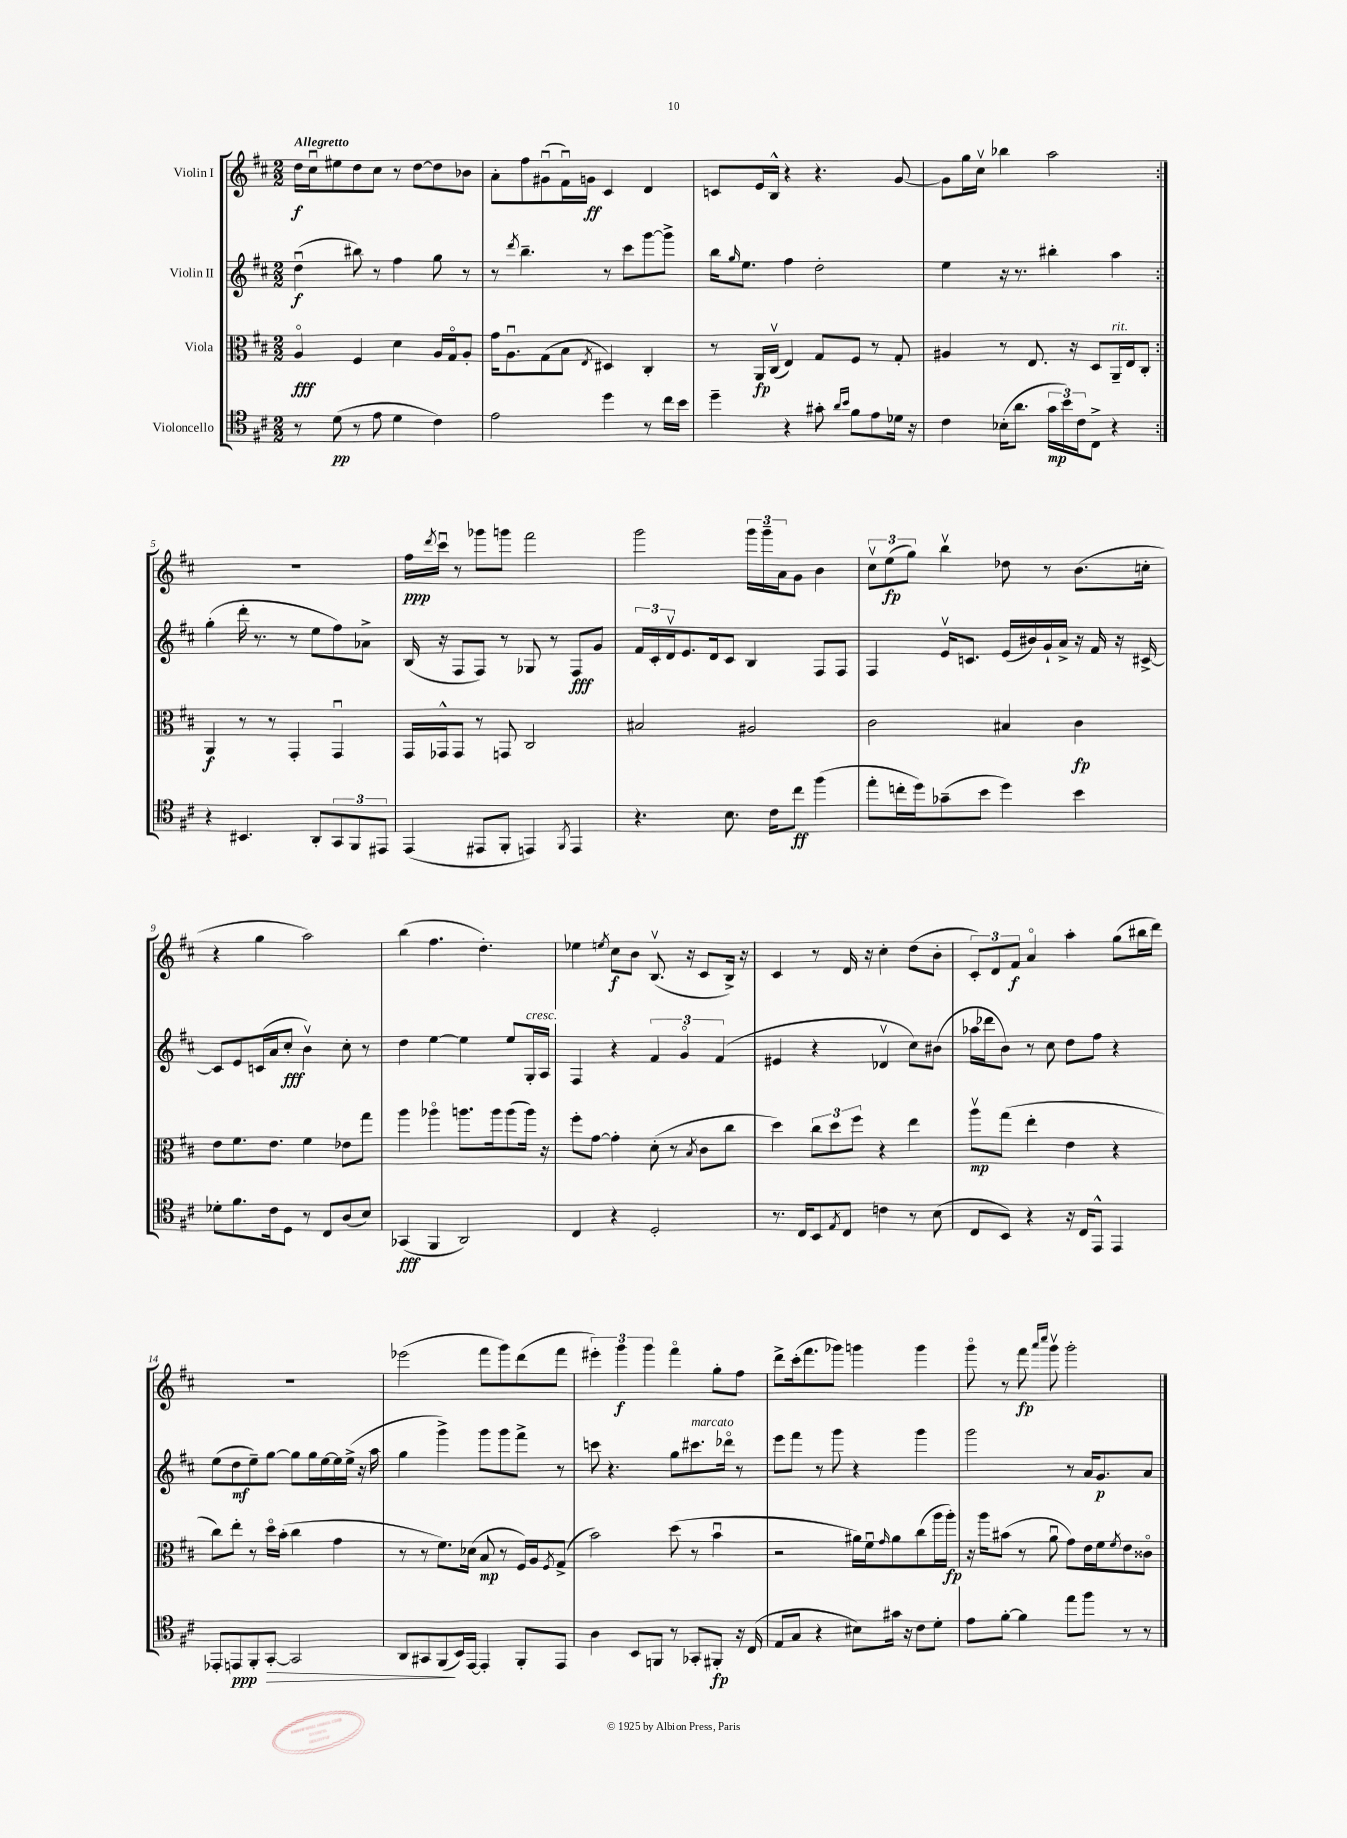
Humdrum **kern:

**kern	**dynam	**kern	**dynam	**kern	**dynam	**kern	**dynam
*part4	*part4	*part3	*part3	*part2	*part2	*part1	*part1
*staff4	*staff4	*staff3	*staff3	*staff2	*staff2	*staff1	*staff1
*I"Violoncello	*	*I"Viola	*	*I"Violin II	*	*I"Violin I	*
*clefC4	*	*clefC3	*	*clefG2	*	*clefG2	*
*k[f#c#]	*	*k[f#c#]	*	*k[f#c#]	*	*k[f#c#]	*
*M2/2	*	*M2/2	*	*M2/2	*	*M2/2	*
=1	=1	=1	=1	=1	=1	=1	=1
!	!	!	!	!	!	!LO:TX:a:B:t=Allegretto	!
8r	.	4A/	fff	(4ddu\	f	16dd\LL	f
.	.	.	.	.	.	16cc#u\J	.
(8d\	pp	.	.	.	.	8ee#X\	.
8r	.	4F#/	.	8bb#X\)	.	8dd\	.
8e\	.	.	.	8r	.	8cc#\J	.
4d\	.	4d\	.	4ff#\	.	8r	.
.	.	.	.	.	.	[8dd\L	.
4c#\)	.	16A/LL	.	8gg\	.	8dd\]	.
.	.	16G/J	.	.	.	.	.
.	.	8A'/J	.	8r	.	8b-X\J	.
=2	=2	=2	=2	=2	=2	=2	=2
2e\	.	16g\KL	.	8r	.	8a'\L	.
.	.	8.Au\	.	.	.	.	.
.	.	.	.	8qddd/	.	.	.
.	.	.	.	4.bb~\	.	8ff#\	.
.	.	(8G\	.	.	.	(8g#Xu\	.
.	.	8B\J	.	.	.	16f#u\L)	.
.	.	.	.	.	.	16gn\JJ	ff
.	.	8qE/	.	.	.	.	.
4dd\	.	4D#X/)	.	8r	.	4c#/	.
.	.	.	.	8ccc#\L	.	.	.
8r	.	4C#'/	.	[8ggg\	.	4d/	.
16cc#\LL	.	.	.	8ggg^\J]	.	.	.
16b\JJ	.	.	.	.	.	.	.
=3	=3	=3	=3	=3	=3	=3	=3
4dd~\	.	8r	.	16bb\KL	.	8cn/L	.
.	.	.	.	16qqgg/	.	.	.
.	.	.	.	8.ee\J	.	.	.
.	.	16AA/LL	fp	.	.	16e/L	.
.	.	(16C#v/JJ	.	.	.	16B^^/JJ	.
4r	.	4E/)	.	4ff#\	.	4r	.
8g#X'\	.	8G/L	.	2dd'\	.	4.r	.
16qqa/LL	.	.	.	.	.	.	.
16qqb/JJ	.	.	.	.	.	.	.
8f#\L	.	8F#/J	.	.	.	.	.
8e\	.	8r	.	.	.	.	.
16d-X\Jk	.	8G'/	.	.	.	[8g/	.
16r	.	.	.	.	.	.	.
=4	=4	=4	=4	=4	=4	=4	=4
4c#\	.	4A#X/	.	4ee\	.	8g\L]	.
.	.	.	.	.	.	16gg\L	.
.	.	.	.	.	.	16cc#v\JJ	.
(16B-X'\KL	.	8r	.	16r	.	4bb-X\	.
8.a\J	.	.	.	8.r	.	.	.
.	.	8.E/	.	.	.	.	.
24g\LL	mp	.	.	4bb#X'\	.	2aa\	.
24b\)	.	.	.	.	.	.	.
.	.	16r	.	.	.	.	.
24c#\J	.	.	.	.	.	.	.
8C#^\J	.	8D/L	.	.	.	.	.
!	!	!LO:TX:a:i:t=rit.	!	!	!	!	!
4r	.	16AA~/L	.	4aa\	.	.	.
.	.	16E/J	.	.	.	.	.
.	.	8C#'/J	.	.	.	.	.
!!LO:LB:g=z
=5:|!	=5:|!	=5:|!	=5:|!	=5:|!	=5:|!	=5:|!	=5:|!
4r	.	4AA/	f	(4gg'\	.	1r	.
4.BB#X/	.	8r	.	16ddd'\	.	.	.
.	.	.	.	8.r	.	.	.
.	.	8r	.	.	.	.	.
.	.	4GG'/	.	8r	.	.	.
8AA'/L	.	.	.	8ee\L	.	.	.
12GG/	.	4GGu/	.	8ff#\)	.	.	.
12FF#/	.	.	.	.	.	.	.
.	.	.	.	8a-X^\J	.	.	.
12EE#X/J	.	.	.	.	.	.	.
=6	=6	=6	=6	=6	=6	=6	=6
(4EE/	.	16GG/LL	.	(16B/	.	16ff#\LL	ppp
.	.	.	.	.	.	8qddd/	.
.	.	16GG-X^^/J	.	16r	.	16ccc#u\JJ	.
.	.	8GG-/J	.	8F#/L	.	8r	.
8EE#X/L	.	8r	.	8F#/J)	.	8ggg-X\L	.
8FF#'/J	.	8GGn/	.	8r	.	8gggn\J	.
4EEn/)	.	2C#/	.	8G-X/	.	2fff#\	.
.	.	.	.	8r	.	.	.
8qFF#/	.	.	.	.	.	.	.
4EE/	.	.	.	8F#/L	fff	.	.
.	.	.	.	8g/J	.	.	.
=7	=7	=7	=7	=7	=7	=7	=7
4.r	.	2B#X/	.	24f#/LL	.	2ggg\	.
.	.	.	.	24c#'/	.	.	.
.	.	.	.	24dv/J	.	.	.
.	.	.	.	8.e/	.	.	.
.	.	.	.	16d/k	.	.	.
8.B\	.	.	.	8c#/J	.	.	.
.	.	2A#X/	.	4B/	.	24ggg\LL	.
.	.	.	.	.	.	24ggg~\	.
16c#\KL	.	.	.	.	.	.	.
.	.	.	.	.	.	24a\J	.
8cc#\J	ff	.	.	.	.	8g\J	.
(4ff#\	.	.	.	8F#/L	.	4b\	.
.	.	.	.	8F#/J	.	.	.
=8	=8	=8	=8	=8	=8	=8	=8
8ee'\L	.	2c#\	.	4F#/	.	12cc#v\L	.
.	.	.	.	.	.	(12ee\	fp
16ccn'\L	.	.	.	.	.	.	.
.	.	.	.	.	.	12gg\J)	.
16dd\J)	.	.	.	.	.	.	.
(8g-X~\	.	.	.	16ev/KL	.	4bbv\	.
.	.	.	.	8.cn/J	.	.	.
8b\J	.	.	.	.	.	.	.
4dd\)	.	4B#X/	.	(16e/LL	.	8dd-X\	.
.	.	.	.	16b#X/)	.	.	.
.	.	.	.	16g`/	.	8r	.
.	.	.	.	16a^/JJ	.	.	.
4b\	.	4c#\	fp	16r	.	(8.b\L	.
.	.	.	.	16f#/	.	.	.
.	.	.	.	16r	.	.	.
.	.	.	.	[16c#X^/	.	16ccn'\Jk	.
!!LO:LB:g=z
=9	=9	=9	=9	=9	=9	=9	=9
8d-X'\L	.	8e\L	.	8c#/L]	.	4r	.
8.f#\	.	8.f#\	.	8e/	.	.	.
.	.	.	.	(16cn/L	.	4gg\	.
16c#\k	.	8.e\J	.	16a/J	.	.	.
8D\J	.	.	.	8cc#'/J	fff	.	.
8r	.	4f#\	.	4bv\)	.	2aa\)	.
8C#/L	.	.	.	.	.	.	.
(8A/	.	8e-X\L	.	8cc#'\	.	.	.
8B/J)	.	8gg\J	.	8r	.	.	.
=10	=10	=10	=10	=10	=10	=10	=10
(4GG-X/	fff	4aa\	.	4dd\	.	(4bb\	.
4FF#/	.	4aa-X\	.	[4ee\	.	4.ff#\	.
2AA/)	.	8.aan\L	.	4ee\]	.	.	.
.	.	.	.	.	.	4.dd'\)	.
.	.	16aa\k	.	.	.	.	.
.	.	(8aa\	.	8ee/L	.	.	.
!	!	!	!	!LO:TX:a:i:t=cresc.	!	!	!
.	.	16aa\Jk)	.	16G'/L	.	.	.
.	.	16r	.	16A/JJ	.	.	.
=11	=11	=11	=11	=11	=11	=11	=11
4C#/	.	8ff#'\L	.	4F#/	.	4ee-X\	.
.	.	[8g\J	.	.	.	.	.
.	.	.	.	.	.	8qeen/	.
4r	.	4g'\]	.	4r	.	8cc#\L	f
.	.	.	.	.	.	8b\J	.
2D'/	.	(8d'\	.	6f#/	.	(8.Bv/	.
.	.	8r	.	.	.	.	.
.	.	.	.	6g/	.	.	.
.	.	.	.	.	.	16r	.
.	.	8qB/	.	.	.	.	.
.	.	8c#\L	.	.	.	8c#/L	.
.	.	.	.	(6f#/	.	.	.
.	.	8cc#\J	.	.	.	16B^/Jk)	.
.	.	.	.	.	.	16r	.
=12	=12	=12	=12	=12	=12	=12	=12
8.r	.	4dd\)	.	4e#X/	.	4c#/	.
16C#/KL	.	.	.	.	.	.	.
8BB/	.	12cc#\L	.	4r	.	8r	.
.	.	12dd\	.	.	.	.	.
8qE/	.	.	.	.	.	.	.
8C#/J	.	.	.	.	.	16d/	.
.	.	12ff#\J	.	.	.	.	.
.	.	.	.	.	.	16r	.
4cn\	.	4r	.	4d-Xv/	.	4cc#'\	.
8r	.	4ee\	.	8cc#\L)	.	(8dd\L	.
(8B\	.	.	.	(8b#X\J	.	8b'\J	.
=13	=13	=13	=13	=13	=13	=13	=13
8C#/L	.	8aav\L	mp	16aa-X\LL	.	12c#'/L)	.
.	.	.	.	16ddd-X\J	.	.	.
.	.	.	.	.	.	12d/	.
8BB/J)	.	(8gg\J	.	8b\J)	.	.	.
.	.	.	.	.	.	12f#/J	f
4r	.	4ee'\	.	8r	.	4a/	.
.	.	.	.	8cc#\	.	.	.
16r	.	4e\	.	8dd\L	.	4aa'\	.
16C#/KL	.	.	.	.	.	.	.
8EE^^/J	.	.	.	8ff#\J	.	.	.
4EE/	.	4r	.	4r	.	(8gg\L	.
.	.	.	.	.	.	16bb#X\L	.
.	.	.	.	.	.	16ddd\JJ)	.
!!LO:LB:g=z
=14	=14	=14	=14	=14	=14	=14	=14
8EE-X'/L	.	8cc#\L)	.	(8ee\L	.	1r	.
8EEn/	ppp	8ee'\J	.	8dd\	mf	.	.
8FF#'/	.	8r	.	8ee~\)	.	.	.
!	!LO:HP:b	!	!	!	!	!	!
[8GG'/J	>	16dd\LL	.	[8gg\J	.	.	.
.	.	(16b'\JJ	.	.	.	.	.
2GG/]	.	4cc#\	.	8gg\L]	.	.	.
.	.	.	.	16gg\L	.	.	.
.	.	.	.	[16ee\	.	.	.
.	.	4g\	.	16ee\]	.	.	.
.	.	.	.	(16ee^\JJ	.	.	.
.	.	.	.	16r	.	.	.
.	.	.	.	16aa\	.	.	.
=15	=15	=15	=15	=15	=15	=15	=15
8AA/L	.	8r	.	4gg\	.	(2eee-X\	.
8GG#X/	.	8r	.	.	.	.	.
(8FF#/	.	8.f#\L)	.	4ggg^\)	.	.	.
16BB/L)	]	.	.	.	.	.	.
[16EE/JJ	.	(16d-X\Jk	.	.	.	.	.
4EE'/]	.	8B/	mp	8ggg\L	.	8fff#\L	.
.	.	8r	.	8ggg\	.	8ggg\)	.
8FF#'/L	.	16F#/LL)	.	8fff#^\J	.	(8ddd\	.
.	.	16A/J	.	.	.	.	.
.	.	8qF#/	.	.	.	.	.
8EE/J	.	(8G^/J	.	8r	.	8fff#\J	.
=16	=16	=16	=16	=16	=16	=16	=16
4A\	.	2b\)	.	8cccn\	.	6eee#X'\)	.
.	.	.	.	4.r	.	.	.
.	.	.	.	.	.	6ggg\	f
8BB/L	.	.	.	.	.	.	.
.	.	.	.	.	.	6ggg\	.
8FFn/J	.	.	.	.	.	.	.
8r	.	(8dd\	.	8gg\L	.	4fff#\	.
!	!	!	!	!LO:TX:a:i:t=marcato	!	!	!
8GG-X'/L	.	8r	.	8.ccc#X\	.	.	.
8FF#X'/J	fp	4bu\	.	.	.	8gg'\L	.
.	.	.	.	16ddd-X\Jk	.	.	.
16r	.	.	.	8r	.	8ff#\J	.
(16C#/	.	.	.	.	.	.	.
=17	=17	=17	=17	=17	=17	=17	=17
8E/L	.	2r	.	8eee\L	.	8ddd^\L	.
8G/J	.	.	.	8fff#\J	.	(16ccc#'\k	.
.	.	.	.	.	.	8.fff#\	.
4r	.	.	.	8r	.	.	.
.	.	.	.	8ggg\	.	8ggg-X\J)	.
8B#X\L)	.	16a#X\LL)	.	4r	.	4gggn\	.
.	.	16f#u\J	.	.	.	.	.
.	.	16qqg/	.	.	.	.	.
16g#X\Jk	.	8a#\	.	.	.	.	.
16r	.	.	.	.	.	.	.
8c#\L	.	(8cc#\	.	4ggg\	.	4ggg\	.
8d'\J	.	16aa\L	.	.	.	.	.
.	.	16aa'\JJ)	fp	.	.	.	.
=18	=18	=18	=18	=18	=18	=18	=18
8e\L	.	16r	.	2ggg\	.	8ggg\	.
.	.	16aa\KL	.	.	.	.	.
[8f#'\J	.	(8b#X\J	.	.	.	8r	.
4f#\]	.	8r	.	.	.	8fff#\	fp
.	.	.	.	.	.	16qqaaa/LL	.
.	.	.	.	.	.	16qqcccc#/JJ	.
.	.	8au\	.	.	.	8gggv\	.
8ee\L	.	8g\L)	.	8r	.	2ggg'\	.
8ff#\J	.	16e\L	.	16a/KL	.	.	.
.	.	16f#\J	.	8.g/	p	.	.
.	.	8qf#/	.	.	.	.	.
8r	.	8e\	.	.	.	.	.
8r	.	8c##X\J	.	8a/J	.	.	.
==	==	==	==	==	==	==	==
*-	*-	*-	*-	*-	*-	*-	*-
